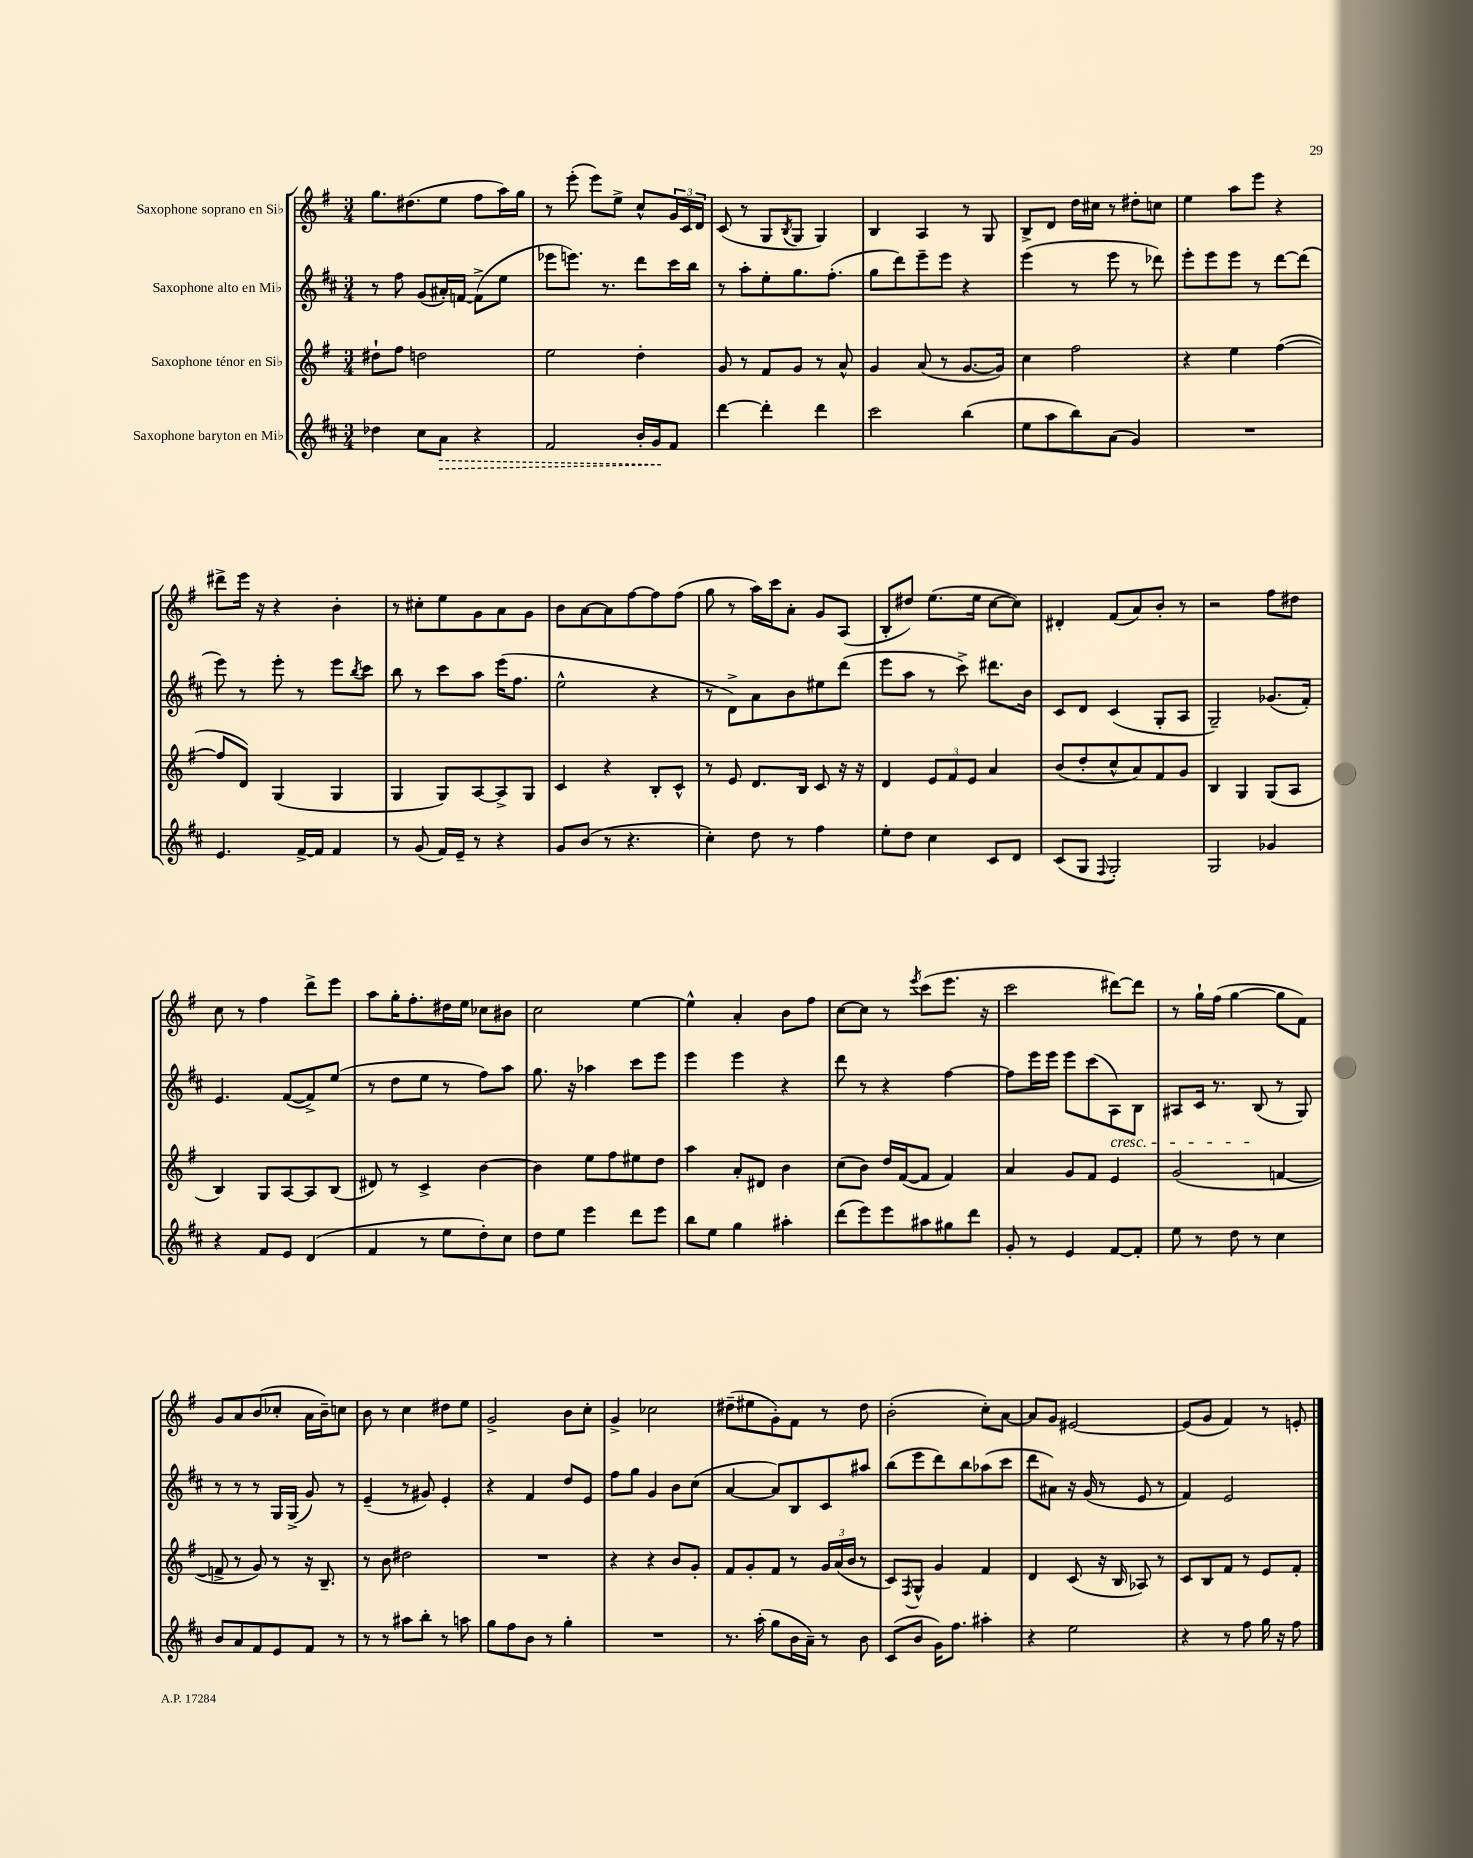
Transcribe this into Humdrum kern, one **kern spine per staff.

**kern	**kern	**kern	**kern
*staff4	*staff3	*staff2	*staff1
*clefG2	*clefG2	*clefG2	*clefG2
*k[f#c#]	*k[f#]	*k[f#c#]	*k[f#]
*M3/4	*M3/4	*M3/4	*M3/4
4dd-	8dd#`	8r	8.gg
.	8ff#	8ff#	.
.	.	.	(8.dd#
8cc#	2dd	(8g	.
8a	.	16a#')	8ee
.	.	[16f	.
4r	.	(8f^]	8ff#
.	.	8ee	16aa)
.	.	.	16gg
=	=	=	=
2f#	2ee	8eee-	8r
.	.	8.eee)	(8eee'
.	.	.	8eee)
.	.	8.r	.
.	.	.	8ee^
16b'	4dd'	8ddd	8cc^^
16g	.	.	.
8f#	.	16ccc#	24g
.	.	.	24c
.	.	16bb	.
.	.	.	24d
=	=	=	=
[4ddd	8g	8r	(8c
.	8r	8aa'	8r
4ddd']	8f#	8ee'	8G
.	.	.	8qB
.	8g	8.gg	8G
4ddd	8r	.	4G)
.	.	(8.ff#'	.
.	8a^^	.	.
=	=	=	=
2ccc#	4g	8gg	4B
.	.	8ddd)	.
.	(8a	8eee~	4A
.	8r	8eee	.
(4bb	[8.g	4r	8r
.	.	.	8G
.	16g])	.	.
=	=	=	=
8ee	4cc	(4eee	8B^
8aa	.	.	8d
8bb)	2ff#	8r	16dd
.	.	.	16cc#
(8a	.	8eee	8r
4g)	.	8r	8dd#'
.	.	8ddd-)	8cc
=	=	=	=
2.r	4r	8eee'	4ee
.	.	8eee	.
.	4ee	8eee	8aa
.	.	8r	8eee
.	([4ff#	[8ddd	4r
.	.	(8ddd]	.
=	=	=	=
4.e	8ff#]	8eee)	8ddd#^
.	8d)	8r	16eee
.	.	.	16r
.	(4G	8eee'	4r
[16f#^	.	8r	.
16f#]	.	.	.
4f#	4G	8eee	4b'
.	.	8qbb	.
.	.	8ccc#	.
=	=	=	=
8r	4G	8bb	8r
(8g	.	8r	8cc#'
16f#)	8G)	8ccc#	8ee
16e~	.	.	.
8r	[8A	8aa	8g
4r	8A^]	(16eee	8a
.	.	8.ff#	.
.	8G	.	8g
=	=	=	=
8g	4c	2ee^^	8b
(8b	.	.	[8a
8r	4r	.	8a]
4.r	.	.	[8ff#
.	8B'	4r	8ff#]
.	8c^^	.	(8ff#
=	=	=	=
4cc#')	8r	8r	8gg
.	8e	8d^)	8r
8dd	8.d	8a	16aa)
.	.	.	16ccc
8r	.	8b	8a'
.	16B	.	.
4ff#	8c	8ee#	8g
.	16r	(8ddd	(8A
.	16r	.	.
=	=	=	=
8ee'	4d	8eee	8B'
8dd	.	8aa	8dd#)
4cc#	12e	8r	(8.ee
.	12f#	.	.
.	.	8ccc#^)	.
.	12e	.	.
.	.	.	16ee
8c#	4a	8.ddd#	[8cc
8d	.	.	8cc])
.	.	16b	.
=	=	=	=
(8c#	(8b	8c#	4d#'
8G	8dd'	8d	.
8qqF#	.	.	.
2G')	8cc^^	(4c#	(8f#
.	8a)	.	8a)
.	8f#	8G'	8b'
.	8g	8A	8r
=	=	=	=
2G	4B	2G~)	2r
.	4G	.	.
4g-	(8G	(8.g-	8ff#
.	8A	.	8dd#
.	.	16f#')	.
=	=	=	=
4r	4B)	4.e	8cc
.	.	.	8r
8f#	8G	.	4ff#
8e	[8A	([8f#	.
(4d	8A]	8f#^])	8ddd^
.	(8B	(8ee	8eee
=	=	=	=
4f#	8d#)	8r	8aa
.	8r	8dd	16gg'
.	.	.	8.ff#'
8r	4c^	8ee	.
8ee	.	8r	16dd#
.	.	.	16ee
8dd')	[4b	8ff#)	8cc-
8cc#	.	8aa	8b#
=	=	=	=
8dd	4b]	8.gg	2cc
8ee	.	.	.
.	.	16r	.
4eee	8ee	4aa-	.
.	8ff#	.	.
8ddd	8ee#	8ccc#	[4ee
8eee	8dd	8eee	.
=	=	=	=
8bb	4aa	4eee	4ee^^]
8ee	.	.	.
4gg	8a'	4eee	4a'
.	8d#	.	.
4aa#'	4b	4r	8b
.	.	.	8ff#
=	=	=	=
(8ddd	(8cc	8ddd	[8cc
8eee)	8b)	8r	8cc]
8eee	16dd	4r	8r
.	([16f#	.	.
.	.	.	8qeee
8aa#	8f#]	.	(8ccc
8gg#	4f#)	[4ff#	8.eee
8ddd	.	.	.
.	.	.	16r
=	=	=	=
8g'	4a	8ff#]	2ccc
8r	.	16eee	.
.	.	16eee	.
4e	8g	8eee	.
.	8f#	(8ccc#	.
[8f#	4e	8A)	[8ddd#)
8f#']	.	8B	8ddd#]
=	=	=	=
8ee	(2g	8A#	8r
8r	.	16c#	16gg`
.	.	8.r	(16ff#
8dd	.	.	[4gg
8r	.	(8B	.
4cc#	[4f	8r	8gg]
.	.	8G)	8f#)
=	=	=	=
8b	8f^]	8r	8g
8a	8r	8r	8a
8f#	8g)	8r	(8b
8e	8r	16G	8cc-'
.	.	(16G^	.
8f#	16r	8g)	16a
.	8.B~	.	16b~)
8r	.	8r	8cc
=	=	=	=
8r	8r	(4e~	8b
8r	8b	.	8r
8aa#	2dd#	8r	4cc
8bb'	.	8g#)	.
8r	.	4e'	8dd#
8aa	.	.	8ee
=	=	=	=
8gg	2.r	4r	2g^
8ff#	.	.	.
8b	.	4f#	.
8r	.	.	.
4gg'	.	8dd	8b
.	.	8e	8cc'
=	=	=	=
2.r	4r	8ff#	4g^
.	.	8gg	.
.	4r	4g	2cc-
.	8b	8b	.
.	8g'	(8cc#	.
=	=	=	=
8.r	8f#	[4a	(8dd#~
.	8g'	.	8ee#
(16aa'	.	.	.
8gg	8f#	8a])	8g')
16b	8r	8B	8f#
16a~)	.	.	.
8r	24g	8c#	8r
.	(24a	.	.
.	24b	.	.
8b	8r	8aa#	8dd#
=	=	=	=
(8c#	8c)	(8bb	(2b'
.	8qF#	.	.
8b	8G^^	8eee	.
16g)	4g	8ddd)	.
8.ff#	.	.	.
.	.	8bb	.
4aa#'	4f#	(8aa-	8cc')
.	.	8ccc#	[8a
=	=	=	=
4r	4d	8ddd	8a]
.	.	8a#)	8g
2ee	(8c	16r	[2e#
.	.	(16g	.
.	16r	8r	.
.	16B	.	.
.	8A-)	8e	.
.	8r	8r	.
=	=	=	=
4r	8c	4f#)	(8e#]
.	8B	.	8g
8r	8f#	2e	4f#)
8ff#	8r	.	.
16gg	8e	.	8r
16r	.	.	.
8ff#	8f#'	.	8e'
==	==	==	==
*-	*-	*-	*-
